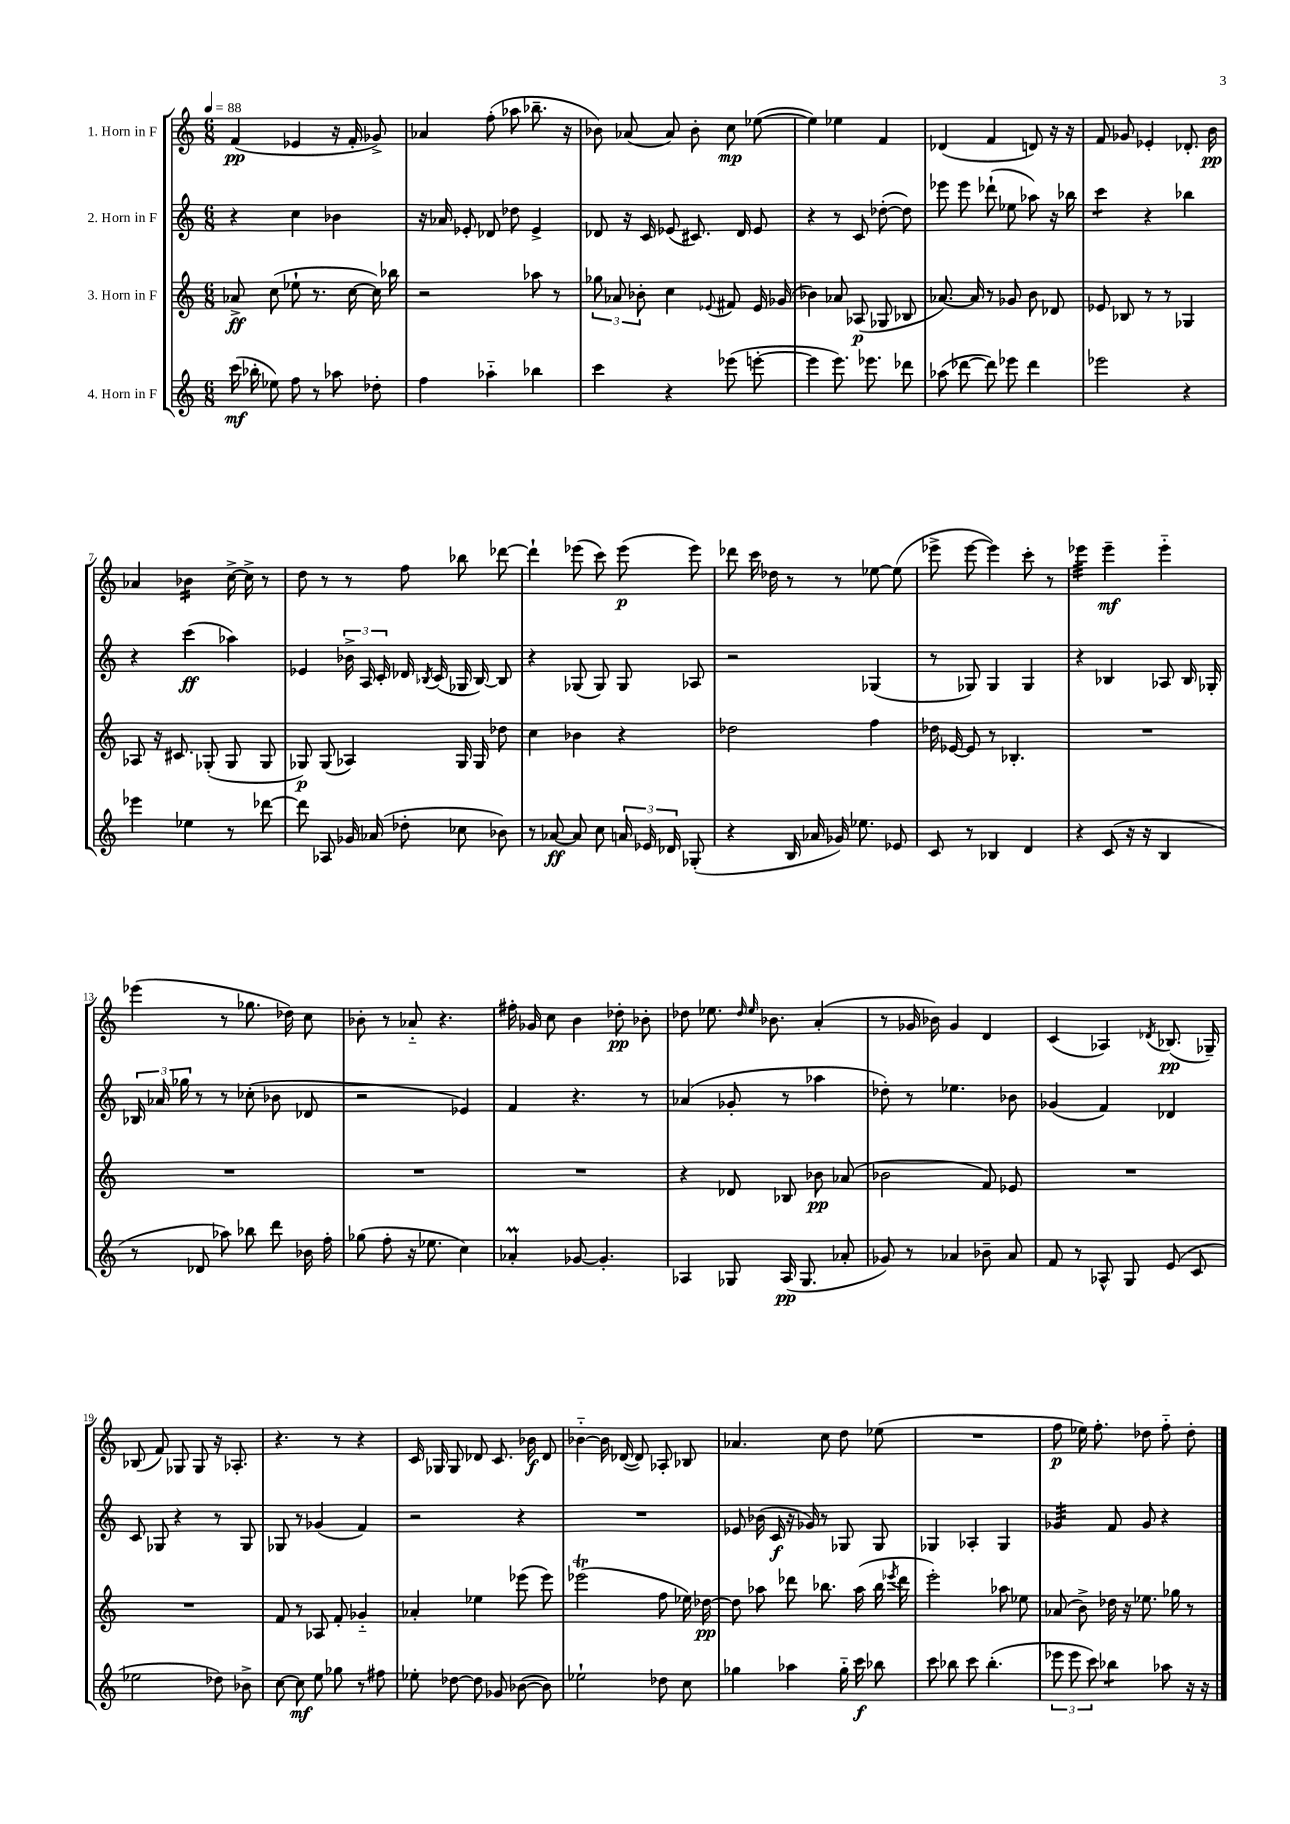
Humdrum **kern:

**kern	**kern	**kern	**kern
*staff4	*staff3	*staff2	*staff1
*clefG2	*clefG2	*clefG2	*clefG2
*k[]	*k[]	*k[]	*k[]
*M6/8	*M6/8	*M6/8	*M6/8
*MM88	*MM88	*MM88	*MM88
(16ccc	8a-^	4r	(4f
16bb-'	.	.	.
8ee-)	(8cc	.	.
8ff	8ee-`	4cc	4e-
8r	8.r	.	.
8aa-	.	4b-	16r
.	[16cc	.	16f'
8dd-'	16cc])	.	8g-^)
.	16bb-	.	.
=	=	=	=
4ff	2r	16r	4a-
.	.	16a-	.
.	.	8e-'	.
4aa-'~	.	8d-	(8ff'
.	.	8dd-	8aa-
4bb-	8aa-	4e-^	8.bb-~
.	8r	.	.
.	.	.	16r
=	=	=	=
4ccc	12gg-	8d-	8b-)
.	12a-	.	.
.	.	16r	(8a-
.	12b-'	.	.
.	.	16c	.
4r	4cc	(8e-	8a-)
.	.	8.c#)	8b-'
.	8qqe-	.	.
(8eee-	8f#	.	8cc
.	.	16d-	.
[8eee'	16e-	8e-	([8ee-
.	(16g-	.	.
=	=	=	=
4eee]	4b-)	4r	4ee-])
8.eee)	8a-	8r	4ee-
.	(8A-	8c	.
8.eee-	.	.	.
.	8G-	([8dd-'	4f
8ddd-	8B-	8dd-])	.
=	=	=	=
(8aa-	[8.a-)	8eee-	(4d-
[8ddd-	.	8eee-	.
.	16a-]	.	.
8ddd-])	8r	(8ddd-`	4f
8eee-	8g-	8ee-	.
4ddd-	8b	8aa-)	8d)
.	8d-	16r	16r
.	.	16bb-	16r
=	=	=	=
2eee-	8e-	4ccc	8f
.	8B-	.	8g-
.	8r	4r	4e-'
.	8r	.	.
4r	4G-	4bb-	8.d-'
.	.	.	16b
=	=	=	=
4eee-	8A-	4r	4a-
.	16r	.	.
.	8.c#	.	.
4ee-	.	(4ccc	4b-
.	(8G-'	.	.
8r	8G-	4aa-)	[16cc^
.	.	.	16cc^]
[8ddd-	8G-	.	8r
=	=	=	=
8ddd-]	8G-)	4e-	8dd
8A-	(8G-	.	8r
16g-	4A-)	24b-^	8r
.	.	24A	.
(16a-	.	.	.
.	.	24c'	.
8dd-'	.	16d-	8ff
.	.	8qB-	.
.	.	(16c	.
8cc-	16G-	16G-	8bb-
.	16G-	[16B-)	.
8b-)	8dd-	8B-]	[8ddd-
=	=	=	=
8r	4cc	4r	4ddd-`]
[8a-	.	.	.
8a-]	4b-	(8G-	(8eee-
8cc	.	8G-)	8ccc)
24a	4r	8G-	(8eee-
24e-	.	.	.
24d-	.	.	.
(8G-'	.	8A-	8eee-)
=	=	=	=
4r	2dd-	2r	8ddd-
.	.	.	16ccc
.	.	.	16dd-
16B	.	.	8r
16a-	.	.	.
16g-)	.	.	8r
8.ee-	.	.	.
.	4ff	(4G-	[8ee-
8e-	.	.	(8ee-]
=	=	=	=
8c	16dd-	8r	8eee-^
.	[16e-	.	.
8r	8e-]	8G-)	[8eee-
4B-	8r	4G-	4eee-])
.	4.B-'	.	.
4d	.	4G-	8ccc'
.	.	.	8r
=	=	=	=
4r	2.r	4r	4eee-
(8c	.	4B-	4eee-~
16r	.	.	.
16r	.	.	.
4B	.	8A-	4eee-'~
.	.	16B-	.
.	.	16G-'	.
=	=	=	=
8r	2.r	24B-	(4eee-
.	.	24a-	.
.	.	24gg-	.
8d-	.	8r	.
8aa-)	.	8r	8r
8bb-	.	(8cc-'	8.gg-
8ddd	.	8b-	.
.	.	.	16dd-)
16b-	.	8d-	8cc
16ff'	.	.	.
=	=	=	=
(8gg-	2.r	2r	8b-'
8ff'	.	.	8r
16r	.	.	8a-'~
8.ee-	.	.	.
.	.	.	4.r
4cc)	.	4e-)	.
=	=	=	=
4a-'	2.r	4f	16ff#'
.	.	.	16g-
.	.	.	8cc
[8g-	.	4.r	4b
4.g-']	.	.	.
.	.	.	8dd-'
.	.	8r	8b-'
=	=	=	=
4A-	4r	(4a-	8dd-
.	.	.	8.ee-
8G-	8d-	8g-'	.
.	.	.	16qqdd-
.	.	.	16qqee-
.	.	.	8.b-
(16A-	8B-	8r	.
8.G-	.	.	.
.	8b-	4aa-	(4a'
8a-'	(8a-	.	.
=	=	=	=
8g-)	2b-	8dd-')	8r
8r	.	8r	16g-
.	.	.	16b-)
4a-	.	4.ee-	4g-
8b-~	8f)	.	4d
8a-	8e-	8b-	.
=	=	=	=
8f	2.r	(4g-	(4c
8r	.	.	.
8A-^^	.	4f)	4A-)
8G	.	.	.
.	.	.	8qd-
(8e	.	4d-	(8.B-
8c	.	.	.
.	.	.	16G-~)
=	=	=	=
2ee-	2.r	8c	(8B-
.	.	8G-	8f)
.	.	4r	8G-
.	.	.	8G-
8dd-)	.	8r	16r
.	.	.	8.A-'
8b-^	.	8G-	.
=	=	=	=
[8cc	8f	8G-	4.r
8cc]	8r	8r	.
8ee	8A-	(4g-	.
8gg-	8f'	.	8r
8r	4g-'~	4f)	4r
8ff#	.	.	.
=	=	=	=
8ee-'	4a-'	2r	16c
.	.	.	16G-
[8dd-	.	.	8G-
8dd-]	4ee-	.	8d-
8g-	.	.	8.c
([8b-	(8eee-	4r	.
.	.	.	16b-
8b-])	8eee-)	.	8d-
=	=	=	=
2ee-`	(2eee-	2.r	[4b-'~
.	.	.	16b-]
.	.	.	([16d-
.	.	.	8d-])
8dd-	8ff	.	8A-'
8cc	16ee-)	.	8B-
.	[16dd-	.	.
=	=	=	=
4gg-	8dd-]	8e-	4.a-
.	8aa-	(16b-	.
.	.	16c	.
4aa-	8ddd-	16r	.
.	.	16g-)	.
.	8.bb-	8r	8cc
16gg-'~	.	8G-	8dd
16ccc	(16aa-	.	.
8bb-	16bb-	8G-	(8ee-
.	8qeee-	.	.
.	16ddd-	.	.
=	=	=	=
8ccc	2eee')	4G-	2.r
8bb-	.	.	.
8ccc	.	4A-'	.
(4.bb-'	.	.	.
.	8aa-	4G-	.
.	8ee-	.	.
=	=	=	=
12eee-	(8a-	4g-	8ff
12eee-	.	.	.
.	8b^)	.	16ee-)
12ccc)	.	.	.
.	.	.	8.ff'
4bb-	16dd-	8f	.
.	16r	.	.
.	8.ee-	8g-	8dd-
8aa-	.	4r	8ff'~
.	16gg-	.	.
16r	8r	.	8dd-'
16r	.	.	.
==	==	==	==
*-	*-	*-	*-
